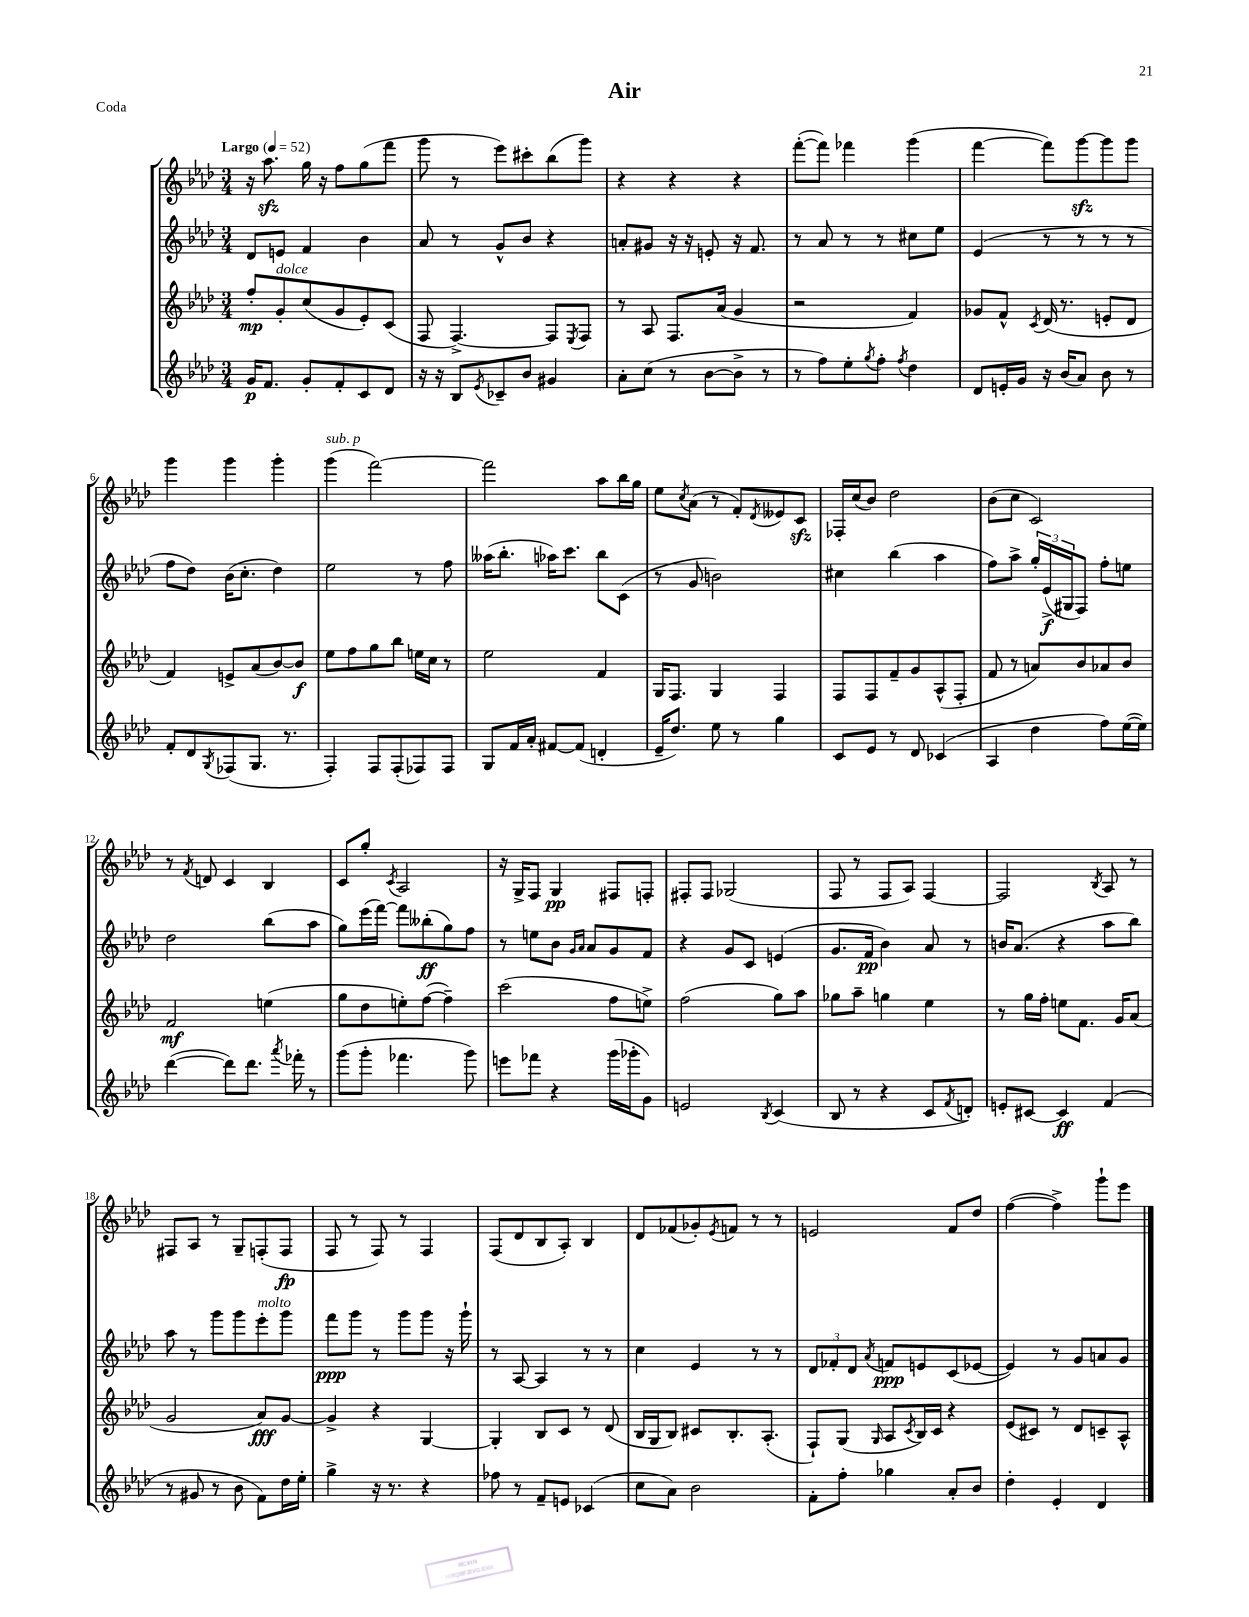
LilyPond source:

\header { title = "Air" piece = "Coda" }
<<
\new StaffGroup <<
\new Staff = "s0" {
    \clef treble \key aes \major \numericTimeSignature \time 3/4 \tempo "Largo" 4 = 52
    r16 aes''8.\sfz g''16 r16 f''8 g''8( f'''8 |
    g'''8 r8 ees'''8) cis'''8-. bes''8( g'''8) |
    r4 r4 r4 |
    f'''8~-.( f'''8) fes'''4 g'''4( |
    f'''4~ f'''8) g'''8~\sfz g'''8 g'''8 |
    g'''4 g'''4 g'''4-. |
    g'''4^\markup { \italic "sub. p" }( f'''2~) |
    f'''2 aes''8 bes''16 g''16 |
    ees''8 \acciaccatura { c''8 } aes'8( r8 f'8-.) \acciaccatura { des'8 } eeses'8 c'8\sfz |
    fes16-. c''16( bes'8) des''2 |
    bes'8( c''8 c'2) |
    r8 \acciaccatura { f'8 } d'8 c'4 bes4 |
    c'8 g''8-. \acciaccatura { c'8 } aes2 |
    r16 g16-> f8 g4\pp fis8 f8-. |
    fis8-. fis8 ges2( |
    f8 r8 f8 aes8) f4~ |
    f2 \acciaccatura { bes8 } aes8 r8 |
    fis8 aes8 r8 g8-- f8-.( f8\fp |
    f8 r8 f8) r8 f4 |
    f8( des'8 bes8 aes8-.) bes4 |
    des'8 fes'8( ges'8-.) \acciaccatura { ees'8 } f'8 r8 r8 |
    e'2 f'8 des''8 |
    f''4~( f''4->) g'''8-! ees'''8 \bar "|." |
}
\new Staff = "s1" {
    \clef treble \key aes \major \numericTimeSignature \time 3/4
    des'8 e'8 f'4 bes'4 |
    aes'8 r8 g'8-^ bes'8 r4 |
    a'8-. gis'8 r16 r16 e'8-. r16 f'8. |
    r8 aes'8 r8 r8 cis''8 ees''8 |
    ees'4( r8 r8 r8 r8 |
    f''8 des''8) bes'16( c''8.-. des''4) |
    ees''2 r8 f''8 |
    aeses''16( bes''8.-. aes''16) c'''8. bes''8 c'8( |
    r8 g'8 b'2) |
    cis''4 bes''4( aes''4 |
    f''8) aes''8-> \tuplet 3/2 { g''16-. ees'16->\f( gis16 } f8) f''8-. e''8 |
    des''2 bes''8( aes''8 |
    g''8) ees'''16( f'''16~) f'''8 beses''8-.\ff( g''8) f''8 |
    r8 e''8 bes'8 \grace { g'16 aes'16 } aes'8 g'8 f'8 |
    r4 g'8 c'8 e'4( |
    g'8. f'16\pp bes'4) aes'8 r8 |
    b'16 aes'8.( r4 aes''8 bes''8) |
    aes''8 r8 g'''8 g'''8 ees'''8-.^\markup { \italic "molto" } g'''8 |
    f'''8\ppp g'''8 r8 g'''8 g'''8 r16 g'''16-! |
    r8 aes8~ aes4 r8 r8 |
    c''4 ees'4 r8 r8 |
    \tuplet 3/2 { des'8 fes'8-. des'8 } \acciaccatura { aes'8 } f'8\ppp e'8 c'8( ees'8~ |
    ees'4) r8 g'8 a'8 g'8 \bar "|." |
}
\new Staff = "s2" {
    \clef treble \key aes \major \numericTimeSignature \time 3/4
    f''8-.\mp g'8-.^\markup { \italic "dolce" } c''8( g'8 ees'8-.) c'8( |
    f8 f4.~->) f8 \acciaccatura { ees8 } f8 |
    r8 aes8 f8. aes'16( g'4 |
    r2 f'4) |
    ges'8 f'8-^ \acciaccatura { c'8 } des'16( r8. e'8-. des'8 |
    f'4) e'8-> aes'8( bes'8~) bes'8\f |
    ees''8 f''8 g''8 bes''8 e''16 c''16 r8 |
    ees''2 f'4 |
    g16 f8. g4 f4 |
    f8 f8 f'8-- g'8 aes8-^( f8-. |
    f'8 r8 a'8) bes'8 aes'8 bes'8 |
    f'2\mf e''4( |
    g''8 des''8 e''8-.) f''8~( f''4--) |
    c'''2( f''8 e''8->) |
    f''2( g''8) aes''8 |
    ges''8 aes''8-- g''4 ees''4 |
    r8 g''16 f''16-. e''8 f'8. g'16 aes'8( |
    g'2 aes'8\fff) g'8~ |
    g'4-> r4 g4~ |
    g4-. bes8 c'8 r8 des'8( |
    bes16 g16 bes8) cis'8 bes8.-. aes8.-.( |
    f8-!) g8( \grace { g16 } aes8 \acciaccatura { c'8 } bes16) c'16 r4 |
    ees'8( cis'8) r8 des'8 c'8-- aes8-^ \bar "|." |
}
\new Staff = "s3" {
    \clef treble \key aes \major \numericTimeSignature \time 3/4
    g'16\p f'8. g'8-. f'8-. c'8 des'8 |
    r16 r16 bes8 \acciaccatura { ees'8 } ces'8-- bes'8 gis'4 |
    aes'8-. c''8( r8 bes'8~ bes'8-> r8 |
    r8 f''8) ees''8-. \acciaccatura { g''8 } f''8-. \acciaccatura { f''8 } des''4 |
    des'8 e'16-. g'16 r16 bes'16( aes'8) bes'8 r8 |
    f'8-. des'8 \acciaccatura { g8 } fes8( g8. r8. |
    f4-.) f8 f8-.( fes8) fes8 |
    g8 f'16 aes'16-. fis'8~ fis'8( d'4-. |
    ees'16-- des''8.) ees''8 r8 g''4 |
    c'8 ees'8 r8 des'8 ces'4( |
    aes4 des''4 f''8) ees''16~( ees''16) |
    des'''4~( des'''8) des'''8. \acciaccatura { aes'''8 } fes'''16-. r8 |
    g'''8( g'''8-. fes'''4. g'''8) |
    e'''8 fes'''8 r4 g'''16( ges'''16-. g'8) |
    e'2 \acciaccatura { bes8 } c'4( |
    bes8 r8 r4 c'8 \acciaccatura { f'8 } d'8-.) |
    e'8-. cis'8~ cis'4\ff f'4( |
    r8 gis'8 r8 bes'8 f'8) des''16 ees''16-. |
    g''4-> r16 r8. r4 |
    fes''8 r8 f'8-- e'8 ces'4( |
    c''8 aes'8) bes'2 |
    f'8-. f''8-. ges''4 aes'8-. bes'8 |
    des''4-. ees'4-. des'4 \bar "|." |
}
>>
>>
